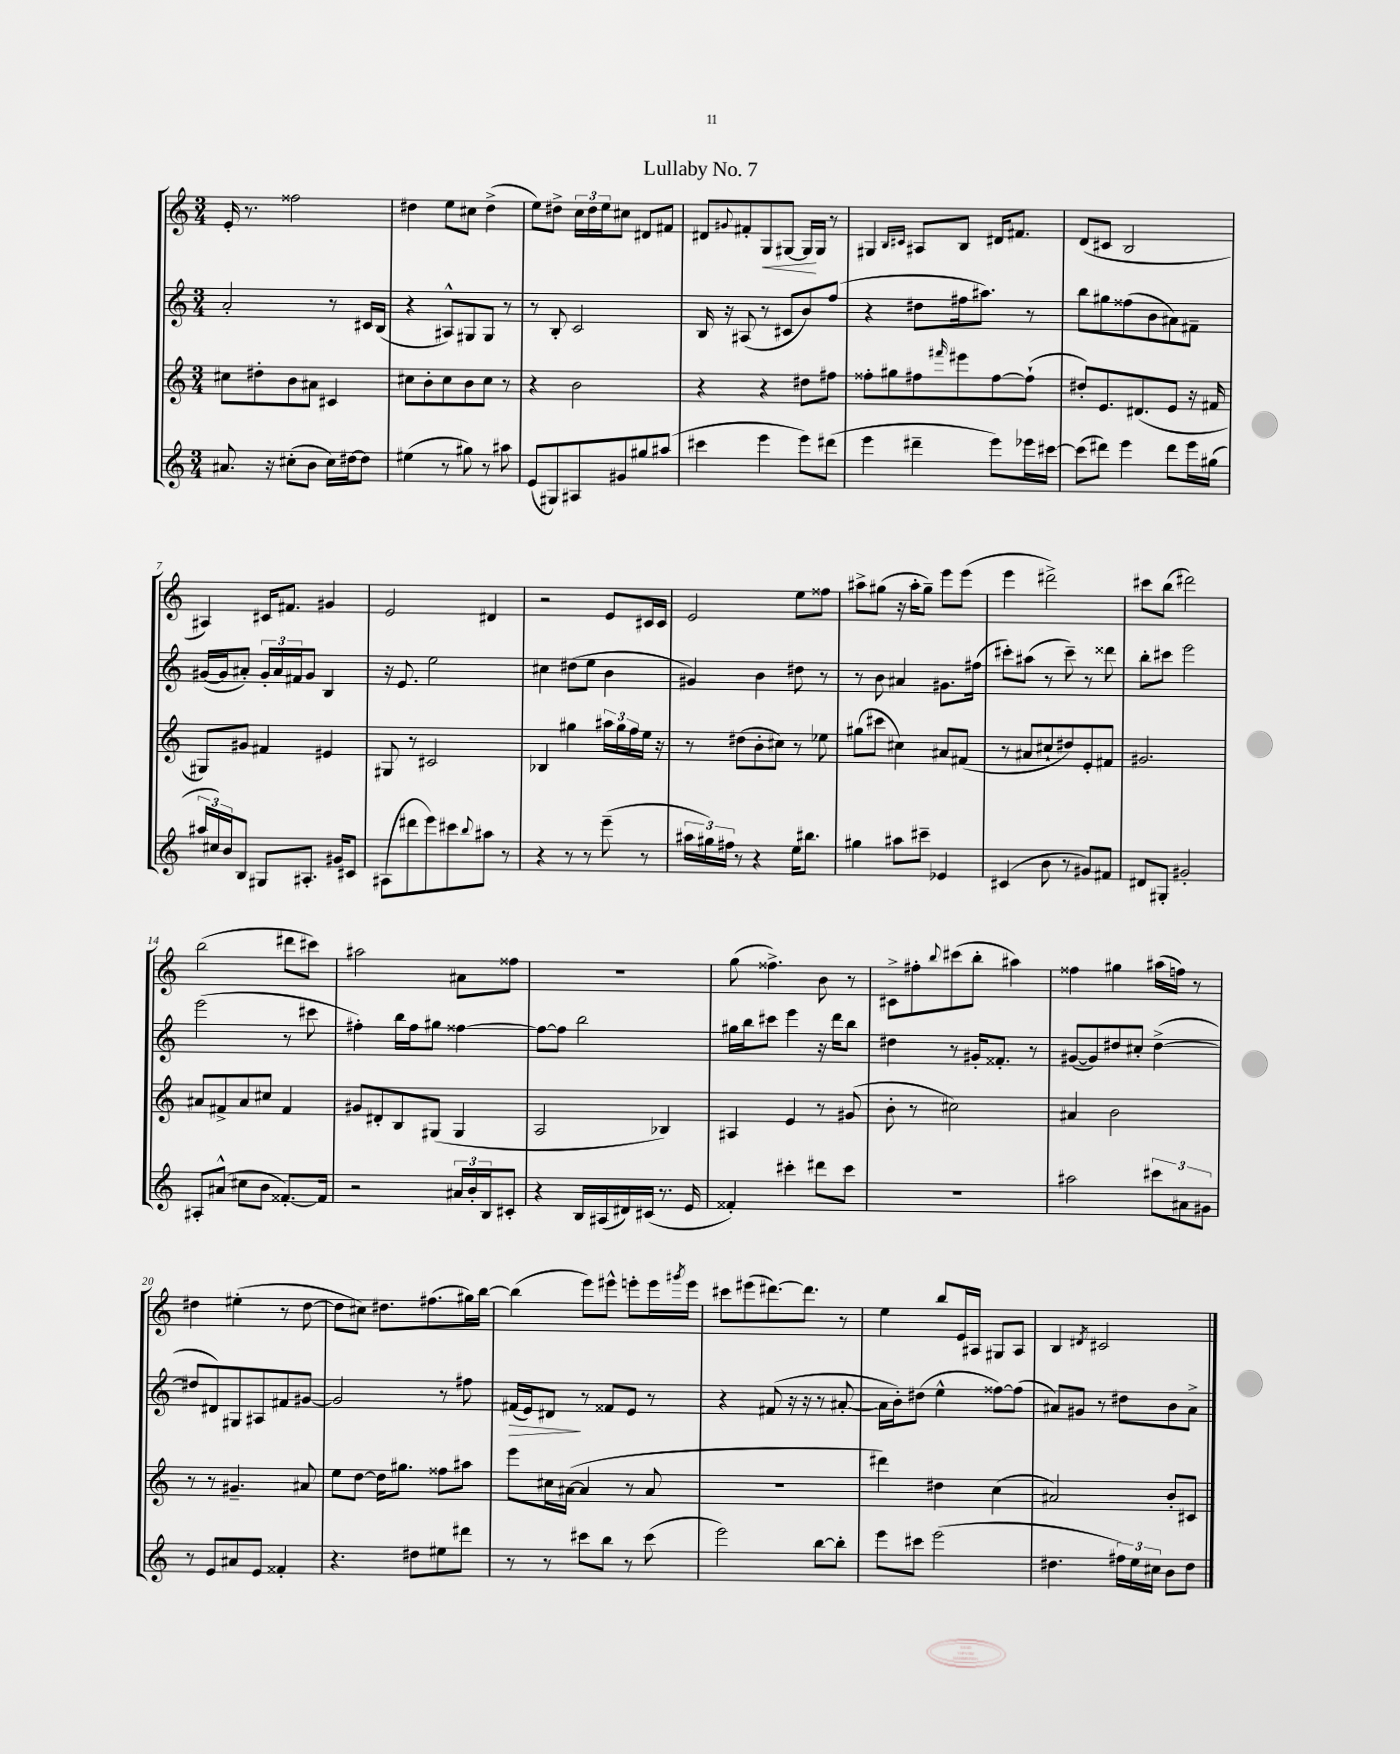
\header { title = "Lullaby No. 7" }
<<
\new StaffGroup <<
\new Staff = "s0" {
    \clef treble \key c \major \numericTimeSignature \time 3/4
    e'16-. r8. fisis''2 |
    dis''4 e''8 cis''8 dis''4->( |
    e''8) dis''8-> \tuplet 3/2 { c''16 dis''16 e''16 } cis''8 dis'8 fis'8 |
    dis'8 \appoggiatura { gis'8 } fis'8-. g8\< gis8~ gis16\! gis16 r8 |
    gis4 \grace { b16 cis'16 } ais8 b8 dis'16 fis'8. |
    d'8( cis'8 b2 |
    ais4) cis'16 fis'8. gis'4 |
    e'2 dis'4 |
    r2 e'8 cis'16 cis'16 |
    e'2 e''8 fisis''8 |
    ais''8-> gis''8( r16 ais''16-. gis''8--) e'''8 e'''8( |
    e'''4 dis'''2->) |
    cis'''8 b''8( dis'''2) |
    b''2( dis'''8 cis'''8) |
    ais''2 ais'8 fisis''8 |
    R2. |
    g''8( fisis''4.->) b'8 r8 |
    cis'8-> fis''8-. \appoggiatura { b''8 } cis'''8( b''8-. ais''4) |
    fisis''4 gis''4 ais''16( f''16) r8 |
    dis''4 eis''4-.( r8 dis''8~ |
    dis''8 cis''8) dis''8. fis''8.( gis''16) b''16~ |
    b''4( e'''8) eis'''8-^ e'''8-. e'''16 \acciaccatura { gis'''8 } e'''16 |
    cis'''8 eis'''8( dis'''8.~) dis'''8. r8 |
    e''4 b''8 e'16 ais16 gis8 ais8 |
    b4 \acciaccatura { dis'8 } cis'2 \bar "|." |
}
\new Staff = "s1" {
    \clef treble \key c \major \numericTimeSignature \time 3/4
    a'2-. r8 cis'16 b16( |
    r4 ais8-^) gis8 gis8 r8 |
    r8 b8-. c'2 |
    b16 r16 ais8( r8 cis'8 b'8) f''8( |
    r4 dis''8 fis''16 ais''8.) r8 |
    b''8 gis''8 fisis''8( b'8 ais'8) fis'8-- |
    gis'16~( gis'16 ais'8-.) \tuplet 3/2 { gis'16-. ais'16 fis'16 } gis'8 b4 |
    r16 e'8. e''2 |
    cis''4 dis''8( e''8 b'4 |
    gis'4) b'4 dis''8 r8 |
    r8 b'8 ais'4 gis'8. fis''16( |
    cis'''8-.) ais''8( r8 cis'''8--) r8 disis'''8 |
    b''8-. cis'''8 e'''2 |
    e'''2( r8 cis'''8 |
    fis''4-.) b''16 fis''16 gis''8 fisis''4~ |
    fisis''8~ fisis''8 b''2 |
    gis''16 b''16 cis'''8 e'''4 r16 d'''16 b''8 |
    dis''4 r8 gis'16-. fisis'8.-. r8 |
    gis'8~( gis'8) dis''8 cis''8-. dis''4~->( |
    dis''8 dis'8) gis8 ais8 fis'8 gis'8~ |
    gis'2 r8 fis''8 |
    fis'16\>( e'16) dis'8\! r8 fisis'8 e'8 r8 |
    r4 fis'8( r16 r16 r8 ais'8~-. |
    ais'16 b'16-.) dis''8( e''4-^ fisis''8~) fisis''8( |
    ais'8) gis'8 r8 dis''8 b'8 ais'8-> \bar "|." |
}
\new Staff = "s2" {
    \clef treble \key c \major \numericTimeSignature \time 3/4
    cis''8 dis''8-. b'8 ais'8 cis'4 |
    cis''8 b'8-. cis''8 b'8 cis''8 r8 |
    r4 b'2 |
    r4 r4 dis''8 fis''8 |
    fisis''8-. gis''8 fis''8 \grace { fis'''16 } eis'''8 fis''8~ fis''8-!( |
    dis''8-.) e'8. dis'8.( e'8 r16 fis'16 |
    gis8) gis'8 fis'4 eis'4 |
    gis8 r8 cis'2 |
    bes4 gis''4 \tuplet 3/2 { ais''16 gis''16 f''16 } e''16 r16 |
    r8 dis''8( b'8-. cis''8) r8 ees''8 |
    gis''8( cis'''8 cis''4) ais'8 fis'8( |
    r8 ais'8 cis''8-! dis''8) e'8-. fis'8 |
    gis'2. |
    ais'8 fis'8-> ais'8 cis''8 fis'4 |
    gis'8 dis'8-. b8 gis8( gis4 |
    a2 bes4) |
    ais4 e'4 r8 gis'8( |
    b'8-. r8 cis''2) |
    ais'4 b'2 |
    r8 r8 gis'4.-- ais'8 |
    e''8 d''8~ d''16 gis''8. fisis''8 ais''8 |
    e'''8 cis''16 ais'16~( ais'4 r8 ais'8 |
    R2. |
    dis'''4) dis''4 c''4( |
    ais'2) b'8-. cis'8 \bar "|." |
}
\new Staff = "s3" {
    \clef treble \key c \major \numericTimeSignature \time 3/4
    ais'8. r16 cis''8-.( b'8 cis''16) dis''16~ dis''8 |
    eis''4( r8 gis''8) r8 ais''8 |
    e'8( gis8) ais8 gis'8 gis''8 ais''8( |
    cis'''4 e'''4 e'''8) dis'''8( |
    e'''4 dis'''4-- e'''8) ees'''16 cis'''16~ |
    cis'''8( dis'''8) e'''4 dis'''8 e'''16 gis''16( |
    \tuplet 3/2 { ais''16 cis''16) b'16 } b8 gis8 ais8.-. gis'16 cis'8 |
    ais8( dis'''8 e'''8) cis'''8 \appoggiatura { b''8 } ais''8 r8 |
    r4 r8 r8 e'''8--( r8 |
    \tuplet 3/2 { ais''16 gis''16) fis''16 } r8 r4 e''16 bis''8. |
    gis''4 ais''8 cis'''8-- ees'4 |
    cis'4( b'8 r8 gis'8) fis'8 |
    dis'8 gis8-. gis'2-. |
    ais8-. ais'8-^( cis''8 b'8 fisis'8.~-.) fisis'16 |
    r2 \tuplet 3/2 { ais'16 b'16-. b16 } cis'8-. |
    r4 b16 ais16( dis'16) cis'16( r8. e'16 |
    fisis'4-.) cis'''4-. dis'''8 cis'''8 |
    R2. |
    ais''2 \tuplet 3/2 { cis'''8 ais'8 gis'8 } |
    r8 e'8 ais'8 e'8 fisis'4-. |
    r4. dis''8 eis''8 dis'''8 |
    r8 r8 cis'''8 b''8 r8 cis'''8( |
    e'''2) b''8~ b''8-. |
    e'''8 cis'''8 e'''2( |
    dis''4. \tuplet 3/2 { fis''16) e''16 cis''16 } b'8 dis''8 \bar "|." |
}
>>
>>
